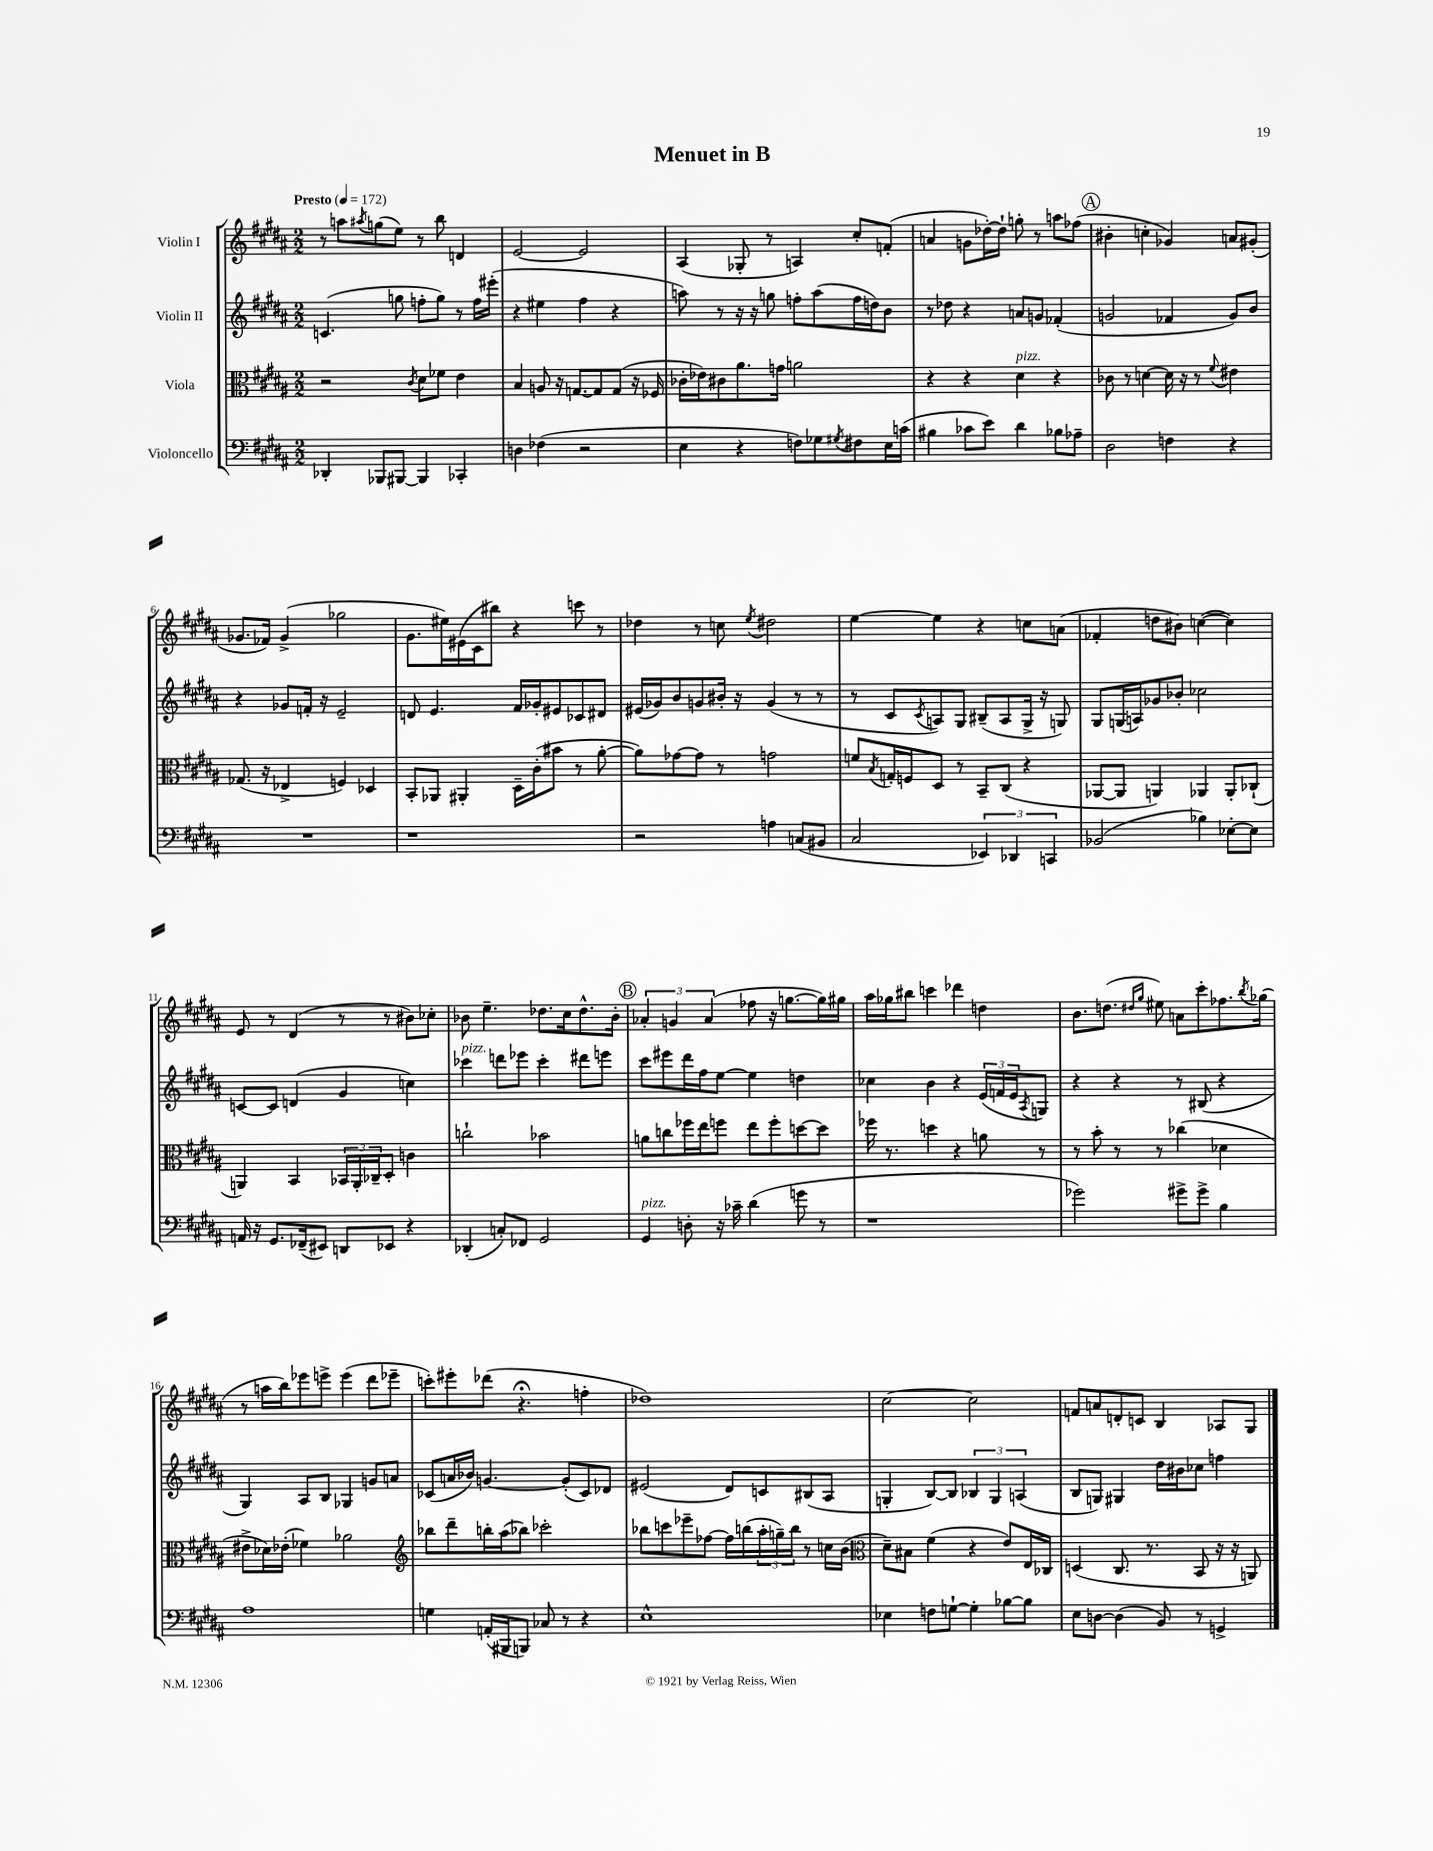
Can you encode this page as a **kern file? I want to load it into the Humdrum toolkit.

**kern	**kern	**kern	**kern
*staff4	*staff3	*staff2	*staff1
*clefF4	*clefC3	*clefG2	*clefG2
*k[f#c#g#d#a#]	*k[f#c#g#d#a#]	*k[f#c#g#d#a#]	*k[f#c#g#d#a#]
*M2/2	*M2/2	*M2/2	*M2/2
*MM172	*MM172	*MM172	*MM172
4DD-'	2r	(4.c	8r
.	.	.	8aa
.	.	.	8qaa#
8BBB-	.	.	(8gg
[8BBB#	.	8gg	8ee)
.	8qc#	.	.
4BBB#]	8d#	8ff'	8r
.	8f-	8gg)	8bb
4CC-'	4e	8r	4d
.	.	16ff	.
.	.	(16eee#'	.
=	=	=	=
4D	4B	4r	[2e
(4F-	8A	4ee#	.
.	16r	.	.
.	[8.G	.	.
2r	.	4ff#	2e]
.	8G]	.	.
.	(8G	4r	.
.	16r	.	.
.	16F-	.	.
=	=	=	=
4E	16c-'	8aa)	(4A#
.	16e-)	.	.
.	8c#	8r	.
4r	8.a#	16r	8G-'
.	.	16r	.
.	.	8gg	8r
.	16g	.	.
8F)	2a	8ff'	4A)
8G-	.	(8aa	.
8qG#	.	.	.
8F#	.	16ff	8cc#'
.	.	16dd)	.
16E	.	8b	(8f'
(16c	.	.	.
=	=	=	=
4B#	4r	8r	4a
.	.	8dd-	.
8c-	4r	4r	8g
8e)	.	.	[16dd-')
.	.	.	16dd-`]
4d#	4d#	8a	8gg'
.	.	8g	8r
8B-	4r	(4f-'	8aa
8A-~	.	.	(8ff-
=	=	=	=
2D#	8c-	2g	4b#'
.	8r	.	.
.	[4d	.	4cc'
4F	16d]	4f-	4g-)
.	16r	.	.
.	8r	.	.
.	8qqf#	.	.
4r	4e#	8g)	8a
.	.	8b	(8g#'
=	=	=	=
1r	(8.G-	4r	8.g-
.	16r	.	16f-)
.	4E-^	8g-	(4g-^
.	.	16f'	.
.	.	16r	.
.	4F)	2e~	2gg-
.	4D-	.	.
=	=	=	=
1r	8BB'	8d	8.g#
.	8AA-	4.e	.
.	.	.	16ee#)
.	4AA#'	.	(16e#
.	.	.	16c#
.	.	.	8bb#)
.	16D#~	16f#	4r
.	(16c#'	16g-'	.
.	8b#	8e#	.
.	8r	8c-	8ccc
.	[8a#'	8d#	8r
=	=	=	=
2r	8a#])	(16e#	4dd-
.	.	16g-)	.
.	[8g-	8b	.
.	8g-]	8g	8r
.	8r	16b#'	8cc
.	.	16r	.
.	.	.	8qee
4A	2g	(4g	2dd#
(8C	.	8r	.
8BB#	.	8r	.
=	=	=	=
2C#	8f	8r	[4ee
.	8qB	.	.
.	16G'	8c#	.
.	16F	.	.
.	.	8qc#	.
.	8D#	8A)	4ee]
.	8r	8G#	.
6EE-)	8BB~	(8B#~	4r
.	(8C#	8A	.
6DD-	.	.	.
.	4r	16G#^	8cc
.	.	16r	.
6CC	.	.	.
.	.	8G)	(8a
=	=	=	=
(2BB-	[8AA-	8G#	4f-'
.	8AA-]	(16G	.
.	.	16A)	.
.	4AA)	8g-	8dd
.	.	8b-'	8b#)
4B-)	4AA-	2cc-	([4cc
[8E-'	8AA-'	.	4cc])
8E-]	(8C-`	.	.
=	=	=	=
16AA	4AA)	[8c	8e
16r	.	.	.
8.GG#	.	8c]	8r
.	4BB	(4d	(4d#
(16FF-~	.	.	.
8EE#)	.	.	.
8DD	24BB-	4g#	8r
.	24AA'	.	.
.	24C-~	.	.
8EE-	8D#'	.	8r
4r	4c	4cc)	8b#)
.	.	.	8cc-'
=	=	=	=
(4DD-'	2cc`	4ccc-	8b-
.	.	.	4.ee~
8C')	.	8ddd	.
8FF-	.	8eee-	.
2GG#	2b-	4ccc-'	8.dd-
.	.	.	16cc#
.	.	8ddd#	8.dd-^^
.	.	8eee	.
.	.	.	16b-'
=	=	=	=
4GG#	8a	8ccc#	6a-'
.	8cc	8eee#	.
.	.	.	6g
8D'	16ff-	16ddd#	.
.	16ee	16ff#	.
.	.	.	(6a-
16r	8ff	[8ee	.
16c-~	.	.	.
(4d#	8ee	4ee]	8ff-
.	8ff'	.	16r
.	.	.	[8.gg
8g	[8dd	4dd	.
8r	8dd]	.	16gg])
.	.	.	16gg#
=	=	=	=
1r	16ff-	4cc-	16aa#
.	8.r	.	16gg-
.	.	.	8bb#
.	4dd	4b	4ccc
.	4r	4r	4ddd-
.	8a	(24e	4dd
.	.	24f	.
.	.	24e	.
.	.	8qA#	.
.	8r	8G)	.
=	=	=	=
2g-)	8r	4r	8.b
.	8b'	.	.
.	.	.	(8.dd
.	8r	4r	.
.	.	.	16qqdd#
.	.	.	16qqgg#
.	8r	.	8ee#)
8g#^	(4cc-	8r	8a
8g#^	.	(8B#	8ccc#'
4B	4d-	4r	8.ff-
.	.	.	8qbb
.	.	.	(16gg-
=	=	=	=
1A#	8e#^	4G#)	8r
.	16d-)	.	16aa
.	(16e-'	.	16bb)
.	4f-)	8A#	8eee-
.	.	8B	8eee^
.	2a-	4G-	(4eee
.	.	8g	8ddd#
.	.	8a	8eee-~
=	=	=	=
*	*clefG2	*	*
4G	8bb-	(8c-	8ccc')
.	8ddd#~	16a	8eee#'
.	.	16b-)	.
(16AA'	16bb'	[4.g	(8ddd-
16BBB#	(16aa#	.	.
8BBB)	8bb-)	.	4.r;
8C-	2ccc-'	.	.
8r	.	(8g']	.
4r	.	8c-)	4ff'
.	.	8d-	.
=	=	=	=
1E^^	8bb-	(2e#	1dd-)
.	8ccc	.	.
.	8eee-~	.	.
.	[8ff-	.	.
.	16ff-]	8d#)	.
.	(16bb	.	.
.	24aa#'	8c	.
.	24gg~)	.	.
.	24bb	.	.
.	8r	(8B#	.
.	16cc	8A#	.
.	(16b	.	.
=	=	=	=
*	*clefC3	*	*
4E-	8d#~)	4G'	[2cc#
.	8B#	.	.
8F	(4f#	[8B)	.
[8G`	.	8B]	.
4G']	4r	6B-	2cc#]
.	.	6G	.
[8B-	8e)	.	.
.	.	(6A	.
8B-]	16E	.	.
.	16C-	.	.
=	=	=	=
8E	(4D	8B	8f
[8D	.	8G)	8a
(4D]	8.C#	4G#	8d'
.	.	.	8c
.	8.r	.	.
8BB)	.	16dd#	4B
.	.	16b#	.
8r	8BB	8cc-	.
4GG^	16r	4ff	8A-
.	16r	.	.
.	8AA)	.	8G#
==	==	==	==
*-	*-	*-	*-
